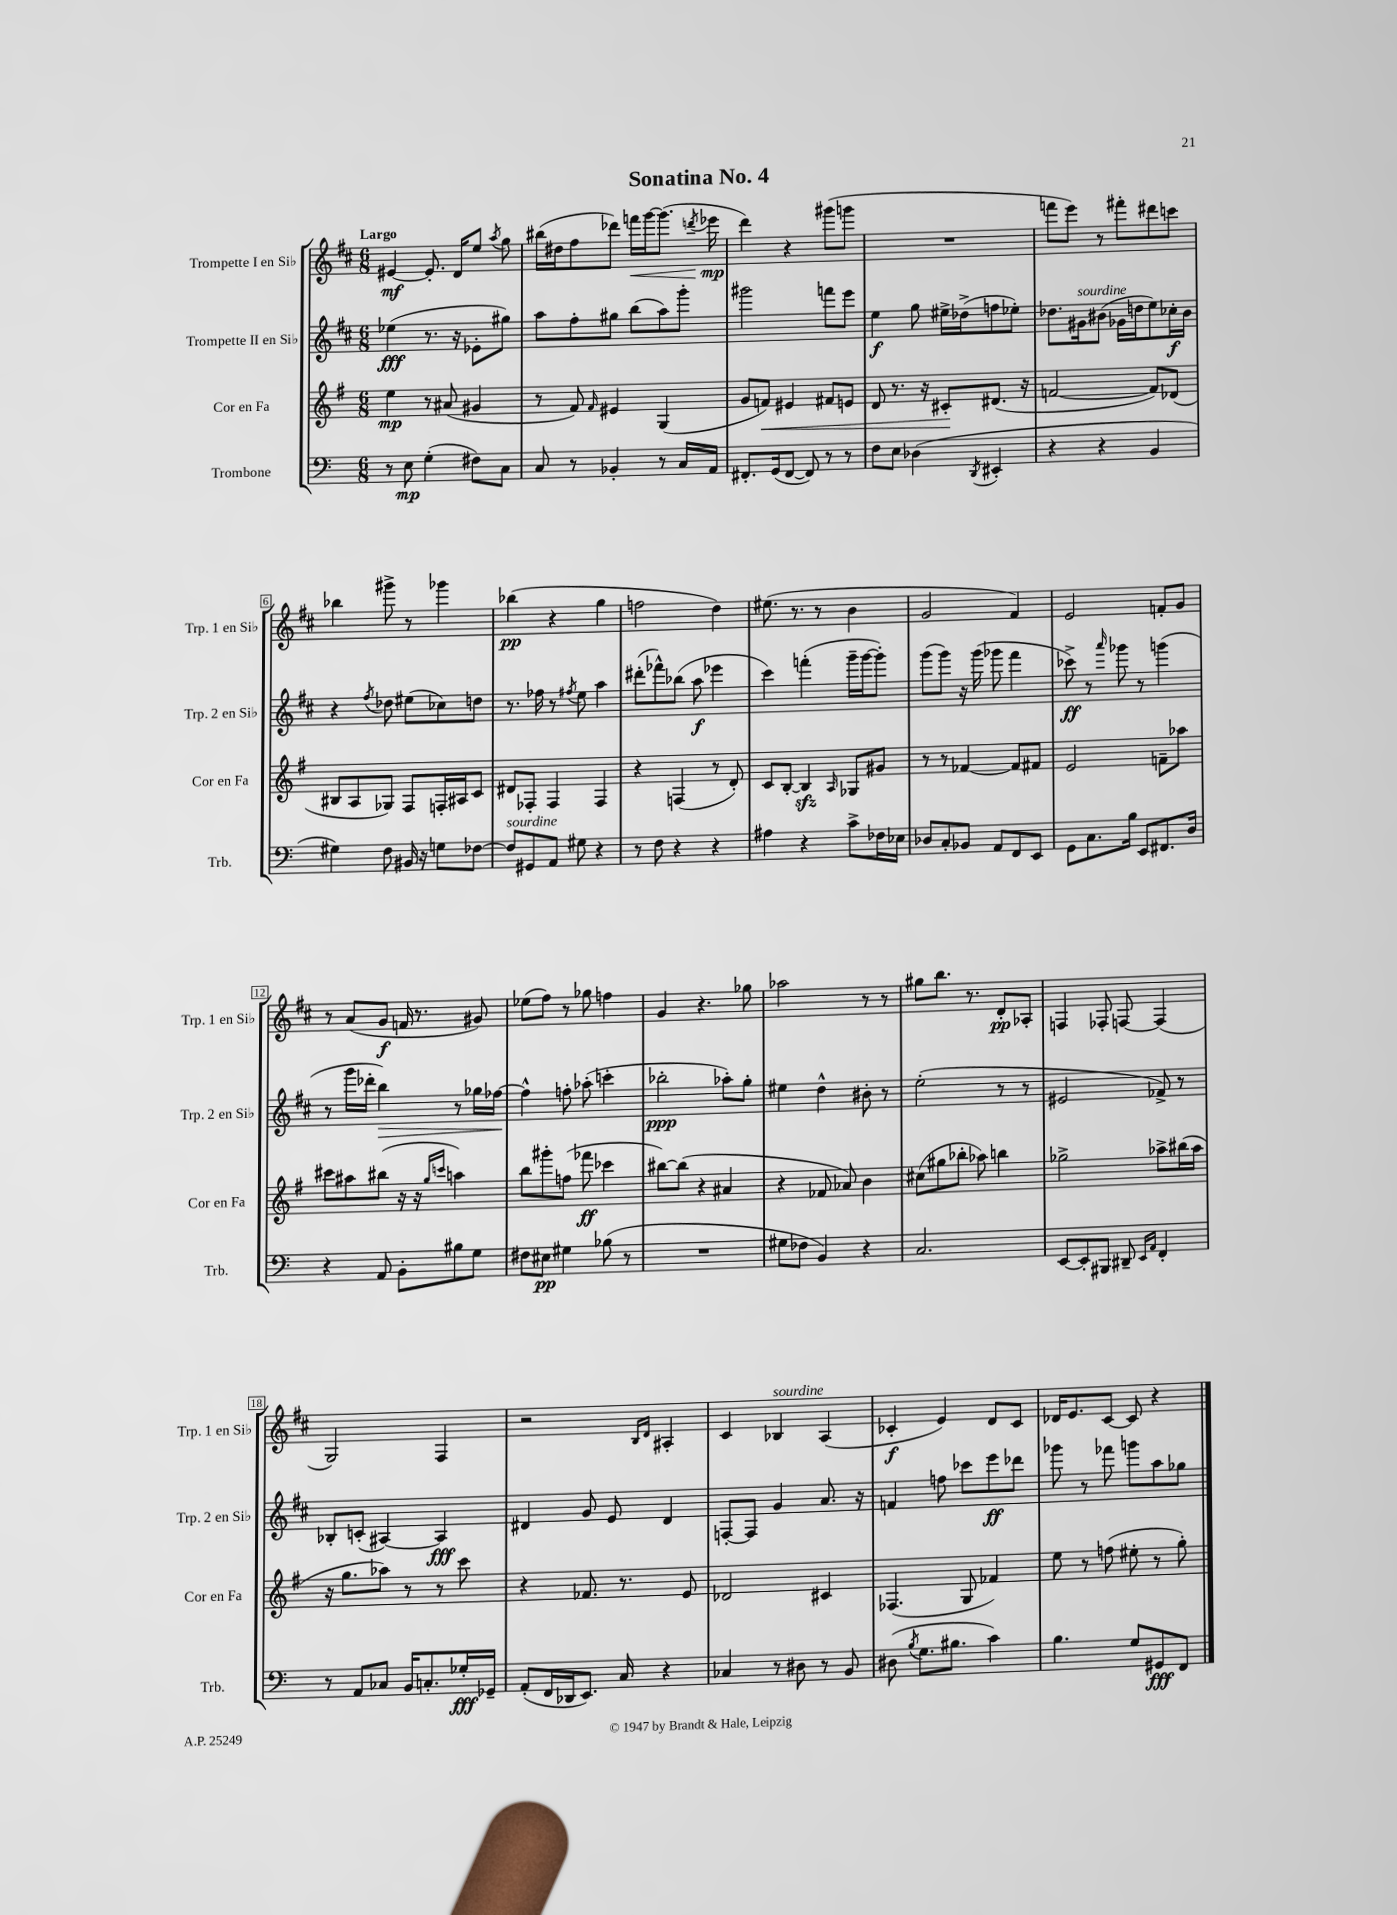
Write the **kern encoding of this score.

**kern	**kern	**kern	**kern
*staff4	*staff3	*staff2	*staff1
*clefF4	*clefG2	*clefG2	*clefG2
*k[]	*k[f#]	*k[f#c#]	*k[f#c#]
*M6/8	*M6/8	*M6/8	*M6/8
8r	4ee	(4ee-	[4e#
8E	.	.	.
(4G'	8r	8.r	8.e#']
.	(8a#	.	.
.	.	16r	16d
8F#)	4g#	8e-'	8ee
.	.	.	8qaa
8C	.	8gg#)	8gg
=	=	=	=
8C	8r	8aa	(16bb#
.	.	.	16dd#
8r	8f#)	8ff#'	8ff#
.	16qqf#	.	.
4BB-'	4e#	8gg#	8ddd-)
.	.	(8bb	16fff
.	.	.	[16ggg
8r	(4G	8aa)	(8.ggg]
16C	.	8ggg'	.
.	.	.	8qddd
16AA	.	.	16eee-
=	=	=	=
8.FF#'	8g	2ggg#	4ddd)
.	8f)	.	.
(16GG	.	.	.
[8FF#	4e#	.	4r
8FF#])	.	.	.
8r	8f#	8fff	(8ggg#
8r	8e	8eee	8ggg
=	=	=	=
8F	8d	4ee	2.r
8E	8.r	.	.
(4D-	.	8gg	.
.	16r	.	.
.	8c#'	16ee#^	.
.	.	(16dd-^	.
8qDD	.	.	.
4EE#'	(8.d#	8ff	.
.	.	8ee-')	.
.	16r	.	.
=	=	=	=
4r	[2f	8.dd-	8fff
.	.	.	8eee)
.	.	16g#	.
4r	.	(8b#	8r
.	.	16g-	8fff#'
.	.	16dd	.
4BB	8f])	8ee)	8ddd#
.	(8d-	16cc-'	8ccc
.	.	16b#	.
=	=	=	=
4G#)	8B#	4r	4bb-
.	8A	.	.
.	.	8qff#	.
8F	8G-)	8dd-	8ggg#^
16BB#	8F#	(8ee#	8r
16r	.	.	.
8G	16F'	8cc-)	4ggg-
.	16A#	.	.
[8F-	8c	8dd	.
=	=	=	=
8F-]	8d#	8.r	(4bb-
8GG#	8F-'	.	.
.	.	16ff-	.
8AA	4F-	8r	4r
.	.	8qff#	.
8G#	.	8ee	.
4r	4F-	4aa	4gg
=	=	=	=
8r	4r	(8ddd#'	2ff
8F	.	8fff-^^)	.
4r	(4F	(8bb-	.
.	.	8aa	.
4r	8r	4eee-	4dd)
.	8d')	.	.
=	=	=	=
4A#	8c	4ccc#)	(8.ee#
.	[8B'	.	.
.	.	.	8.r
4r	4B]	(4fff'	.
.	.	.	8r
.	16qqA	.	.
8c^	8G-	16ggg~	4b
.	.	[16ggg	.
16F-	8g#	8ggg'])	.
16E-	.	.	.
=	=	=	=
8D-	8r	(8ggg	2g
8C'	8r	8ggg)	.
8BB-	[4f-	16r	.
.	.	(16ggg	.
8AA	.	8ggg-	.
8FF	8f-]	4fff#	4f#)
8EE	8f#	.	.
=	=	=	=
8GG	2e	8ccc-^)	2e
8.C	.	8r	.
.	.	16qqaaa	.
.	.	8ggg-	.
16B	.	.	.
8EE	.	8r	.
8.FF#	8f~	(4ggg	8f'
.	8aa-	.	8g
16D	.	.	.
=	=	=	=
4r	8ccc#	8r	8r
.	8aa#	16ggg	(8a
.	.	16ddd-'	.
8AA	(8bb#	4bb)	8g
8BB'	16r	.	16f
.	16r	.	8.r
.	16qqgg	.	.
.	16qqccc	.	.
8B#	4aa)	8r	.
8G	.	16gg-	8g#)
.	.	[16ff-	.
=	=	=	=
8F#	8bb	4ff-^^]	(8ee-
8E#	8ggg#'	.	8ff#)
4G#	(8ff	8ff'	8r
.	8fff-	(8aa-'	8gg-
(8B-	4ccc-	4ccc'	4ff
8r	.	.	.
=	=	=	=
2.r	[8bb#)	2bb-'	4g
.	(8bb#]	.	.
.	4r	.	4.r
.	4a#	8aa-')	.
.	.	8gg'	8gg-
=	=	=	=
8G#	4r	4ee#	2aa-
8F-	.	.	.
4BB)	8f-	4dd^^	.
.	8a-)	.	.
4r	4b	8b#'	8r
.	.	8r	8r
=	=	=	=
2.C	(8cc#	(2ee'	8gg#
.	8gg#	.	8.bb
.	8bb-'	.	.
.	.	.	8.r
.	8aa-)	.	.
.	4bb	8r	8d'
.	.	8r	8A-'
=	=	=	=
[8EE	2gg-^	2e#	4F
8EE']	.	.	.
8BBB#	.	.	8F-'
8DD#~	.	.	[8F
16qqEE	.	.	.
16qqAA	.	.	.
4FF'	8aa-^	8f-^)	(4F]
.	(16bb#	8r	.
.	16aa-	.	.
=	=	=	=
8r	16r	8B-'	2G)
.	8.gg	.	.
8AA	.	(8c'	.
8C-	8aa-)	[4A#)	.
16BB	8r	.	.
8.C'	.	.	.
.	8r	4A#]	4F#
16G-'	8ccc	.	.
16GG-~	.	.	.
=	=	=	=
(8AA'	4r	4d#	2r
16FF	.	.	.
16DD-	.	.	.
8.EE)	8.f-	8g	.
.	.	8e	.
16C	8.r	.	.
.	.	.	16qqB
.	.	.	16qqd
4r	.	4d#	4A#'
.	8e	.	.
=	=	=	=
4C-	2d-	[8F'	4c#
.	.	8F]	.
8r	.	4g	4B-
8D#	.	.	.
8r	4c#	8.a	(4A
8BB	.	.	.
.	.	16r	.
=	=	=	=
(8D#	(4.F-	4f	4c-'
8qB	.	.	.
8.G	.	.	.
.	.	8ff	4e)
8.B#	.	.	.
.	8G	8ccc-	.
4c)	4f-)	8eee	8d
.	.	8ddd-	8c-
=	=	=	=
4.B	8ee	8ggg-	16d-
.	.	.	8.e
.	8r	8r	.
.	(8ff	8fff-	[8c#
8G	8ee#'	8ggg	8c#]
8GG#	8r	8aa	4r
8FF	8gg')	8gg-	.
==	==	==	==
*-	*-	*-	*-
